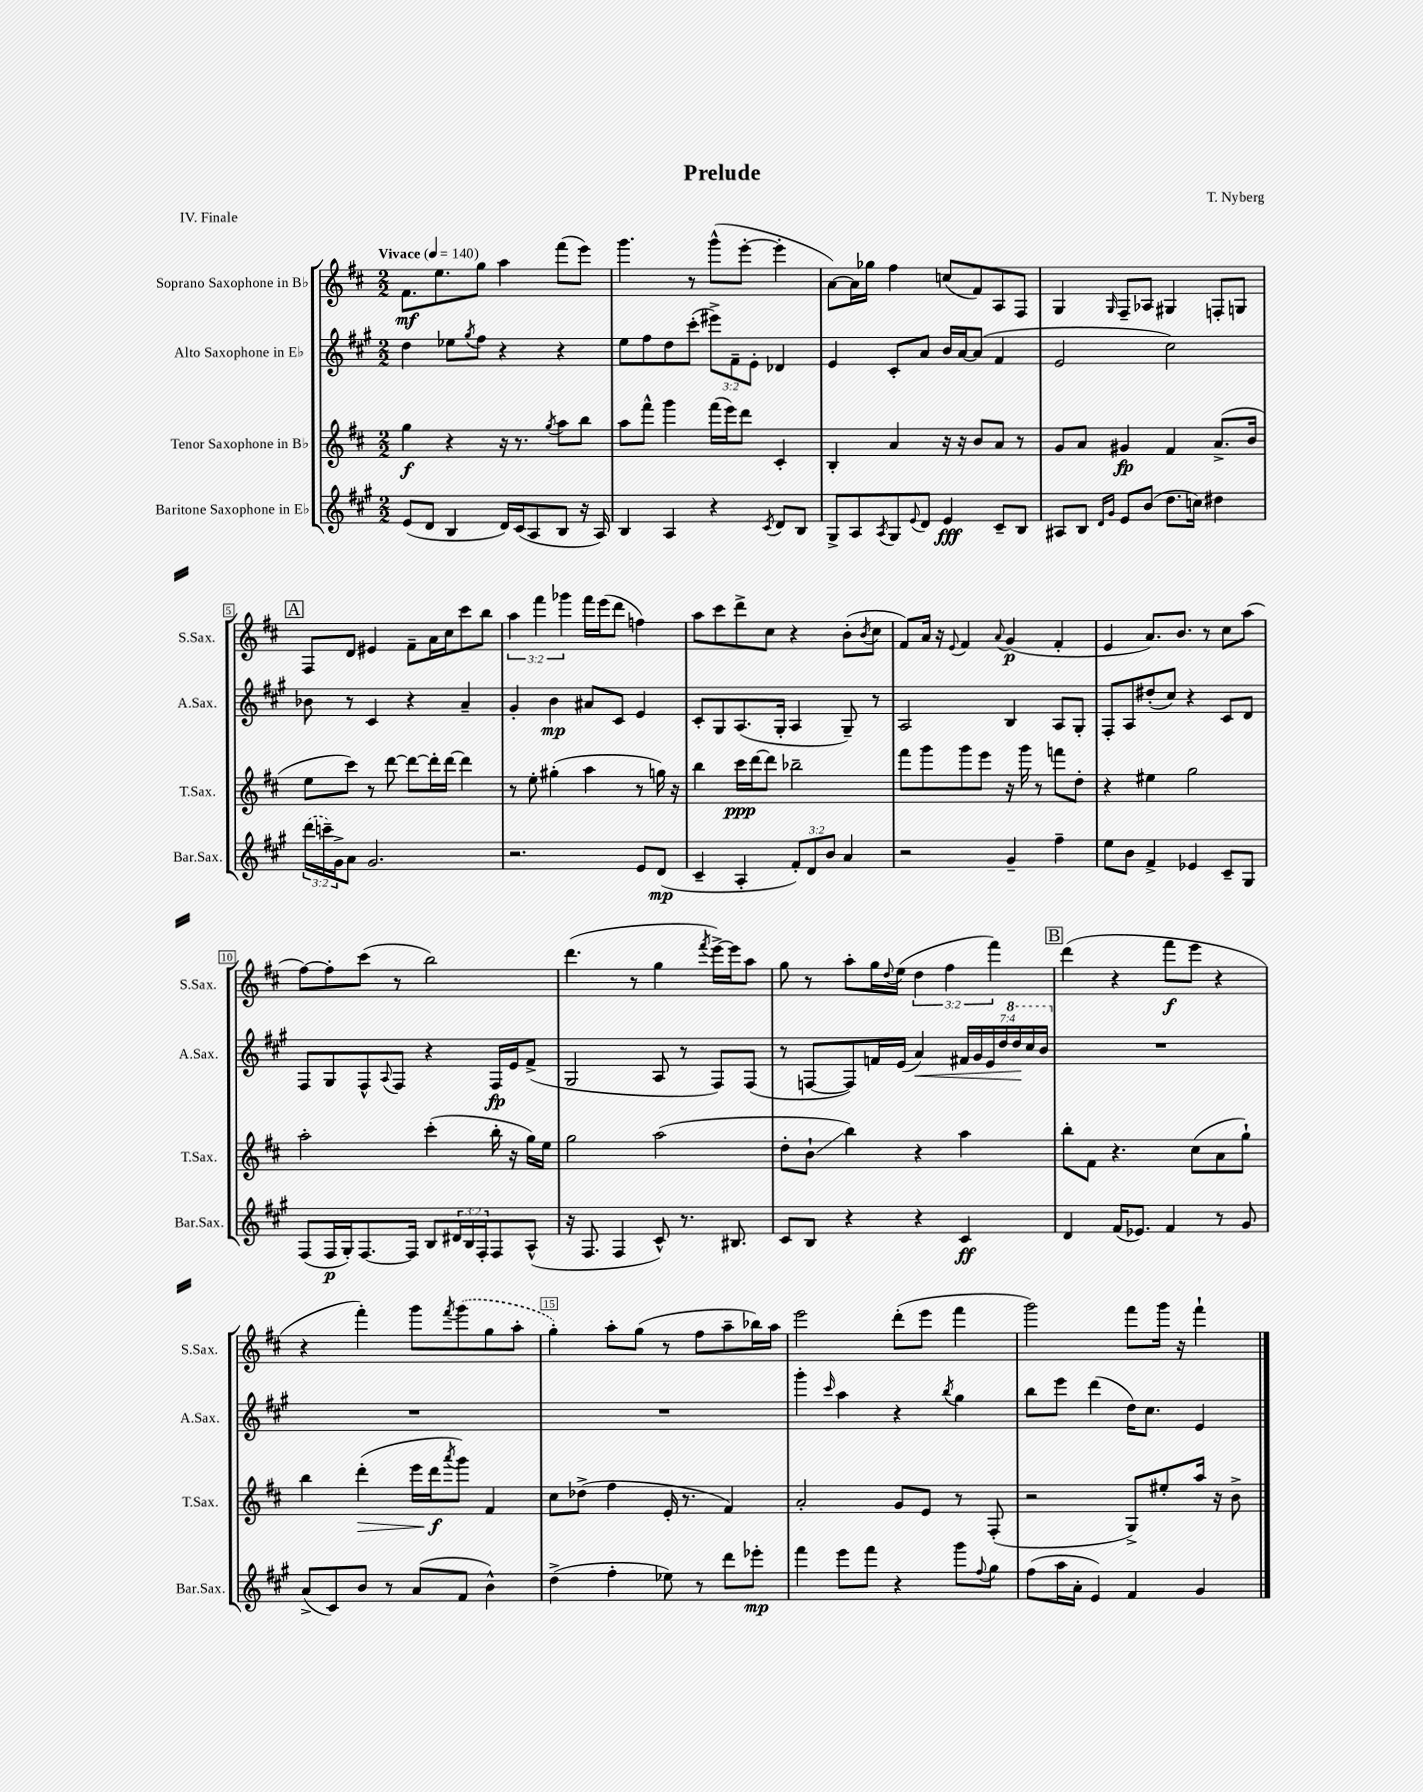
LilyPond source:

\header { title = "Prelude" composer = "T. Nyberg" piece = "IV. Finale" }
<<
\new StaffGroup <<
\new Staff = "s0" \with { instrumentName = "Soprano Saxophone in Bb" shortInstrumentName = "S.Sax." } {
    \clef treble \key d \major \numericTimeSignature \time 2/2 \override Staff.TupletNumber.text = #tuplet-number::calc-fraction-text \tempo "Vivace" 4 = 140
    fis'8.\mf e''8. g''8 a''4 fis'''8( e'''8) |
    g'''4. r8 g'''8-^( e'''8~-. e'''4-. |
    a'8~) a'16 ges''16 fis''4 c''8( fis'8) a8 fis8 |
    g4 \grace { g16 } fis8-- aes8 gis4 f8-. g8 |
    \mark \markup { \box "A" } fis8 d'8 eis'4 fis'8-- a'16 cis''16 cis'''8 b''8 |
    \tuplet 3/2 { a''4 fis'''4 ges'''4 } fis'''16 e'''16( d'''8 f''4) |
    a''8 cis'''8 d'''8-> cis''8 r4 b'8-.( \acciaccatura { b'8 } cis''8 |
    fis'8) a'16 r16 \appoggiatura { e'8 } fis'4 \appoggiatura { a'8 } g'4\p( fis'4-. |
    e'4 a'8.) b'8. r8 cis''8 a''8( |
    fis''8~) fis''8-. cis'''8( r8 b''2) |
    d'''4.( r8 g''4 \acciaccatura { fis'''8 } e'''16~->) e'''16 a''8 |
    g''8 r8 a''8-. g''16 \appoggiatura { d''8 } e''16( \tuplet 3/2 { d''4 fis''4 fis'''4) } |
    \mark \markup { \box "B" } d'''4( r4 fis'''8\f e'''8 r4 |
    r4 fis'''4-.) g'''8 \acciaccatura { fis'''8 } \once \slurDashed g'''8( g''8 a''8-. |
    g''4-.) a''8-. g''8( r8 fis''8 a''8-- bes''16) a''16 |
    e'''2 d'''8-.( e'''8 fis'''4 |
    g'''2) fis'''8 g'''16 r16 fis'''4-! \bar "|." |
}
\new Staff = "s1" \with { instrumentName = "Alto Saxophone in Eb" shortInstrumentName = "A.Sax." } {
    \clef treble \key a \major \numericTimeSignature \time 2/2 \override Staff.TupletNumber.text = #tuplet-number::calc-fraction-text
    d''4 ees''8 \acciaccatura { gis''8 } fis''8 r4 r4 |
    e''8 fis''8 d''8 cis'''8-.( \tuplet 3/2 { eis'''8->) fis'8-- e'8-. } des'4 |
    e'4 cis'8-. a'8 b'16 a'16~ a'8( fis'4 |
    e'2 cis''2) |
    \mark \markup { \box "A" } bes'8 r8 cis'4 r4 a'4-- |
    gis'4-. b'4\mp ais'8 cis'8 e'4 |
    cis'8-. gis8 a8.( gis16-. a4 gis8--) r8 |
    a2 b4 a8 gis8-. |
    fis8-. a8 dis''8-.( cis''8) r4 cis'8 d'8 |
    fis8 gis8 fis8-^ \appoggiatura { a8 } fis8 r4 fis16\fp e'16 fis'8->( |
    gis2 a8 r8 fis8) fis8( |
    r8 f8~ f8) f'16 e'16( a'4\<) \tuplet 7/4 { fis'16 gis'16 e'16 d''16 \ottava #1 d'''16\! cis'''16 b''16 \ottava #0 } |
    \mark \markup { \box "B" } R1 |
    R1 |
    R1 |
    gis'''4-. \grace { cis'''16 } a''4 r4 \acciaccatura { b''8 } gis''4 |
    b''8 e'''8 d'''4( d''16) cis''8. e'4 \bar "|." |
}
\new Staff = "s2" \with { instrumentName = "Tenor Saxophone in Bb" shortInstrumentName = "T.Sax." } {
    \clef treble \key d \major \numericTimeSignature \time 2/2
    g''4\f r4 r16 r8. \acciaccatura { g''8 } a''8 b''8 |
    a''8 fis'''8-^ g'''4 fis'''16( e'''16) d'''8 cis'4-. |
    b4-. a'4 r16 r16 b'8 a'8 r8 |
    g'8 a'8 gis'4\fp fis'4 a'8.->( b'16 |
    \mark \markup { \box "A" } e''8 cis'''8) r8 d'''8~ d'''8~ d'''16-. d'''16~ d'''4 |
    r8 e''8-. gis''4-.( a''4 r8 g''16) r16 |
    b''4 cis'''16\ppp d'''16~ d'''8 bes''2-- |
    fis'''8 g'''8 g'''8 e'''8 r16 g'''16 r8 f'''8 d''8-. |
    r4 eis''4 g''2 |
    a''2-. cis'''4-.( b''16-. r16 g''16) e''16 |
    g''2 a''2( |
    d''8-. b'8-!\glissando b''4) r4 a''4 |
    \mark \markup { \box "B" } b''8-. fis'8 r4. cis''8( a'8 g''8-!) |
    b''4 d'''4-.\>( e'''16 d'''16\f\! \acciaccatura { a'''8 } g'''8) fis'4 |
    cis''8 des''8->( fis''4 e'16-. r8. fis'4) |
    a'2-. g'8 e'8 r8 fis8-.( |
    r2 g8->) eis''8-. a''16 r16 b'8-> \bar "|." |
}
\new Staff = "s3" \with { instrumentName = "Baritone Saxophone in Eb" shortInstrumentName = "Bar.Sax." } {
    \clef treble \key a \major \numericTimeSignature \time 2/2 \override Staff.TupletNumber.text = #tuplet-number::calc-fraction-text
    e'8( d'8 b4 d'16) cis'16( a8 b8 r16 a16) |
    b4 a4 r4 \acciaccatura { cis'8 } d'8 b8 |
    gis8-> a8 \acciaccatura { a8 } gis8 \appoggiatura { e'8 } d'8 e'4\fff cis'8-- b8 |
    ais8 b8 \grace { d'16 gis'16 } e'8 b'8( d''8. c''16) dis''4 |
    \mark \markup { \box "A" } \tuplet 3/2 { \once \slurDashed d'''16( c'''16--) gis'16-> } a'8 gis'2. |
    r2. e'8 d'8\mp( |
    cis'4-- a4-. \tuplet 3/2 { fis'8-.) d'8 b'8 } a'4 |
    r2 gis'4-- fis''4-- |
    e''8 b'8 fis'4-> ees'4 cis'8-- gis8 |
    fis8( fis16\p gis16-.) fis8.~ fis16 b8 \tuplet 3/2 { dis'16 b16 fis16-. } fis8 a8-^( |
    r16 fis8. fis4 cis'8-^) r8. bis8. |
    cis'8 b8 r4 r4 cis'4\ff |
    \mark \markup { \box "B" } d'4 fis'16( ees'8.) fis'4 r8 gis'8 |
    a'8->( cis'8) b'8 r8 a'8( fis'8 b'4-^) |
    d''4->( fis''4-. ees''8) r8 d'''8 ees'''8-.\mp |
    fis'''4 e'''8 fis'''8 r4 gis'''8 \appoggiatura { fis''8 } gis''8 |
    fis''8( a''16 a'16-. e'4) fis'4 gis'4 \bar "|." |
}
>>
>>
\layout { \context { \Score \override BarNumber.break-visibility = ##(#f #t #t) barNumberVisibility = #(every-nth-bar-number-visible 5) \override BarNumber.stencil = #(make-stencil-boxer 0.1 0.3 ly:text-interface::print) } }
